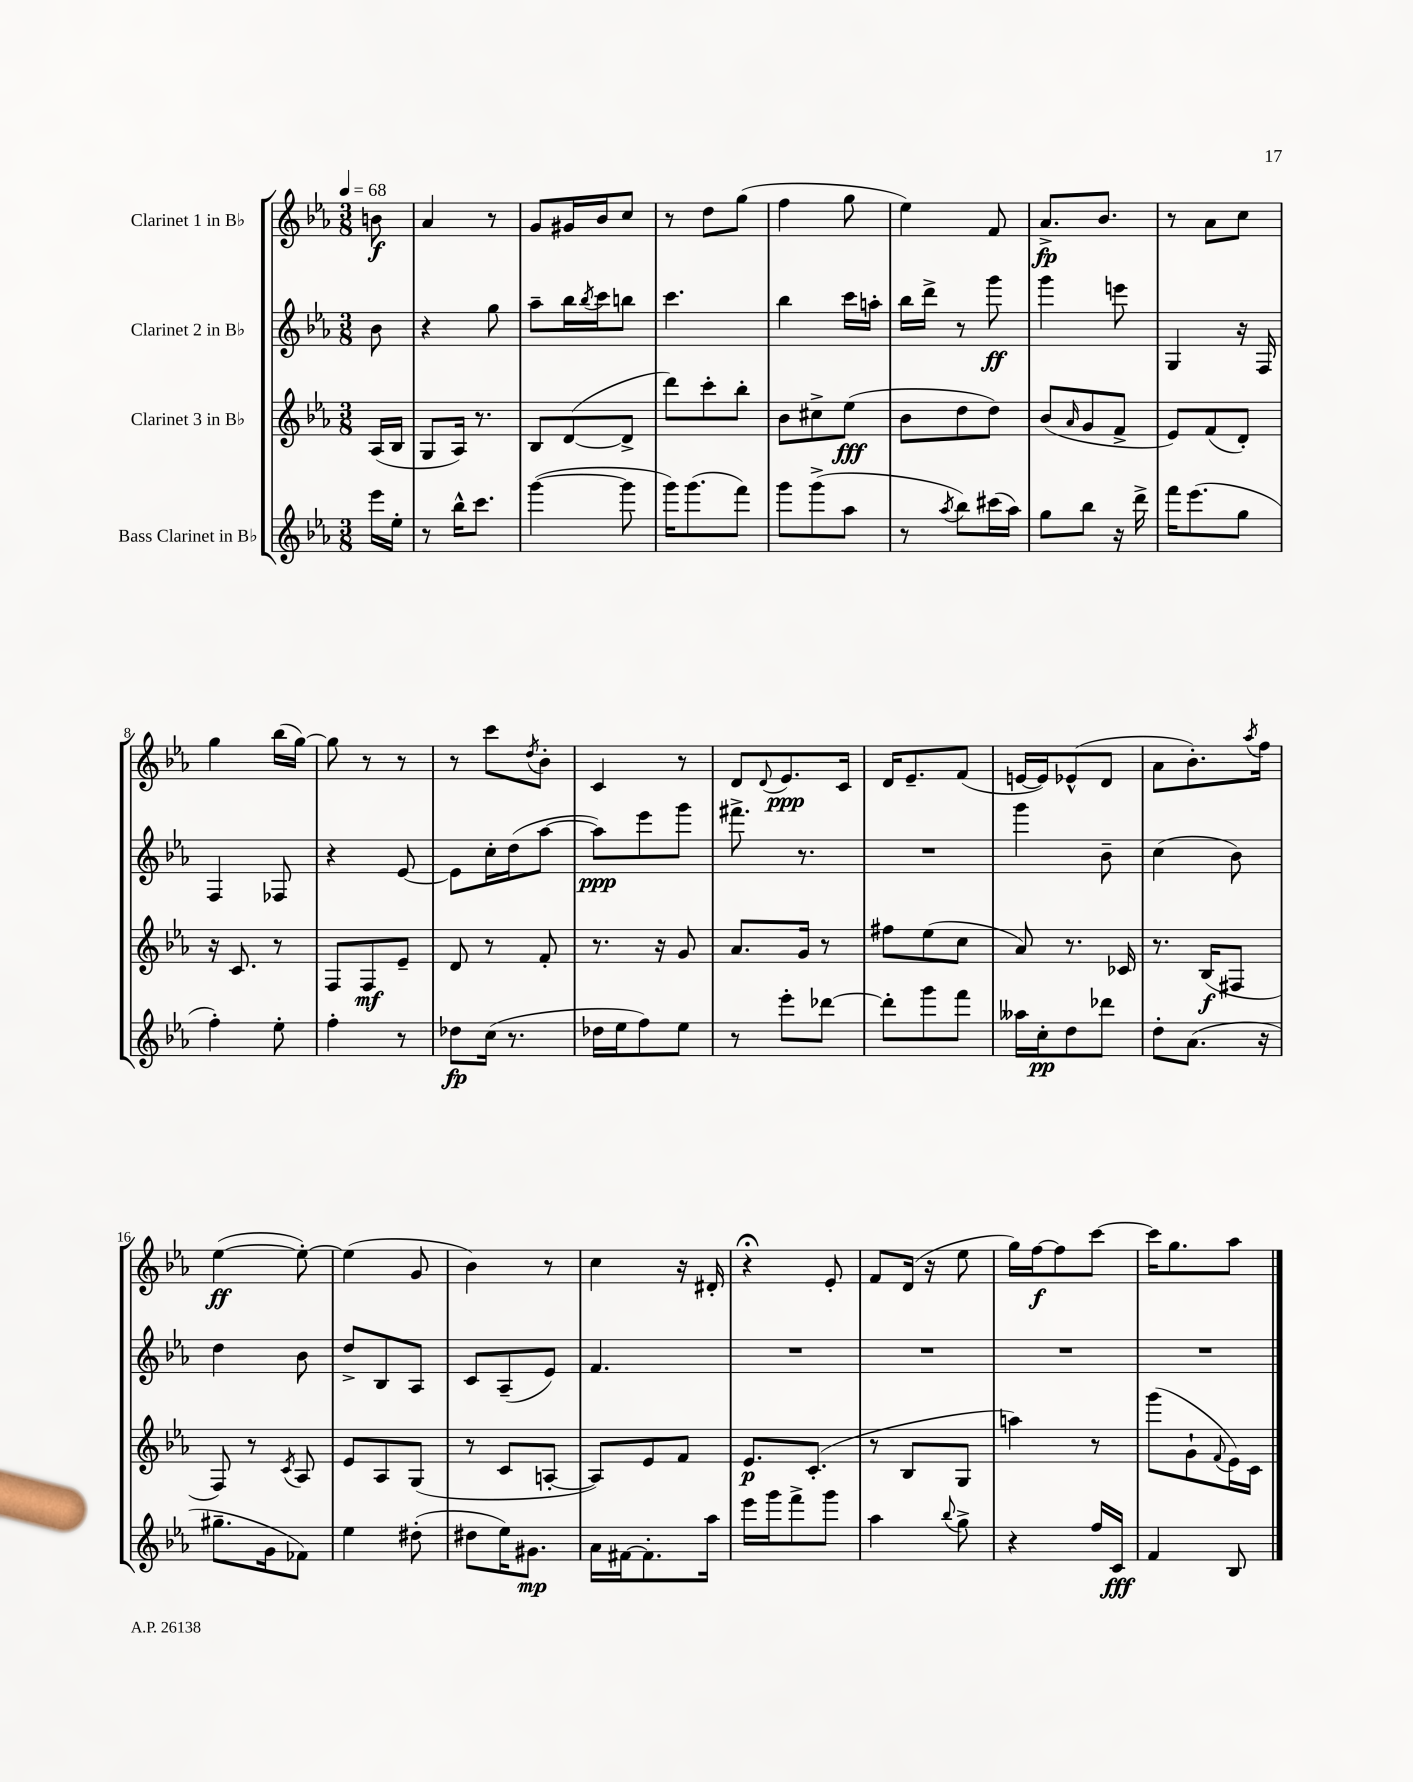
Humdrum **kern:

**kern	**kern	**kern	**kern
*staff4	*staff3	*staff2	*staff1
*clefG2	*clefG2	*clefG2	*clefG2
*k[b-e-a-]	*k[b-e-a-]	*k[b-e-a-]	*k[b-e-a-]
*M3/8	*M3/8	*M3/8	*M3/8
*MM68	*MM68	*MM68	*MM68
16eee-\LL	(16A-/LL	8b-\	8b\
16ee-'\JJ	16B-/JJ	.	.
=	=	=	=
8r	8G/L	4r	4a-/
16bb-^^\LK	16A-/Jk)	.	.
8.ccc\J	8.r	.	.
.	.	8gg\	8r
=	=	=	=
([4ggg\	8B-/L	8aa-~\L	8g/L
.	([8d/	16bb-\L	16g#/L
.	.	8qbb-/	.
.	.	16ccc\J	16b-/J
8ggg\]	8d^/]J	8bb\J	8cc/J
=	=	=	=
16ggg\LK)	8ddd\L)	4.ccc\	8r
(8.ggg\	.	.	.
.	8ccc'\	.	8dd\L
8fff\J)	8bb-'\J	.	(8gg\J
=	=	=	=
8ggg\L	8b-\L	4bb-\	4ff\
(8ggg^\	8cc#^\	.	.
8aa-\J	(8ee-\J	16ccc\LL	8gg\
.	.	16aa'\JJ	.
=	=	=	=
8r	8b-\L	16bb-\LL	4ee-\)
.	.	16ddd^\JJ	.
8qaa-/	.	.	.
8bb-\L)	8dd\	8r	.
(16ccc#\L	8dd\J)	8ggg\	8f/
16aa-\JJ)	.	.	.
=	=	=	=
8gg\L	(8b-/L	4ggg\	8.a-^/L
.	16qqa-/	.	.
8bb-\J	8g/	.	.
.	.	.	8.b-/J
16r	8f^/J	8eee\	.
16ddd^\	.	.	.
=	=	=	=
16fff\LK	8e-/L)	4G/	8r
(8.eee-\	.	.	.
.	(8f/	.	8a-\L
8gg\J	8d'/J)	16r	8cc\J
.	.	16F/	.
=	=	=	=
4ff'\)	16r	4F/	4gg\
.	8.c/	.	.
8ee-'\	8r	8F-/	(16bb-\LL
.	.	.	[16gg\JJ)
=	=	=	=
4ff'\	8F/L	4r	8gg\]
.	8F/	.	8r
8r	8e-~/J	[8e-/	8r
=	=	=	=
8dd-\L	8d/	8e-\]L	8r
(16cc\Jk	8r	16cc'\L	8ccc\L
8.r	.	(16dd\J	.
.	.	.	8qdd/
.	8f'/	[8aa-\J	8b-'\J
=	=	=	=
16dd-\LL	8.r	8aa-\]L)	4c/
16ee-\J	.	.	.
8ff\)	.	8eee-\	.
.	16r	.	.
8ee-\J	8g/	8ggg\J	8r
=	=	=	=
8r	8.a-/L	8.fff#^\	8d/L
.	.	.	8qqd/
8eee-'\L	.	.	8.e-/
.	16g/Jk	8.r	.
[8ddd-\J	8r	.	.
.	.	.	16c/Jk
=	=	=	=
8ddd-'\]L	8ff#\L	4.r	16d/LK
.	.	.	8.e-~/
8ggg\	(8ee-\	.	.
8fff\J	8cc\J	.	(8f/J
=	=	=	=
16aa--\LL	8a-/)	4ggg\	[16e/LL
16cc'\J	.	.	16e/]J)
8dd\	8.r	.	(8e-^^/
8ddd-\J	.	8b-~\	8d/J
.	16c-/	.	.
=	=	=	=
8dd'\L	8.r	(4cc\	8a-\L
(8.a-\J	.	.	8.b-'\)
.	(16B-/LK	.	.
.	8F#/J	8b-\)	.
.	.	.	8qaa-/
16r	.	.	16ff\Jk
=	=	=	=
8.gg#~\L	8F/)	4dd\	([4ee-\
.	8r	.	.
16g\k	.	.	.
.	8qc/	.	.
8f-\J)	8A-/	8b-\	8ee-'\_)
=	=	=	=
4ee-\	8e-/L	8dd^/L	(4ee-\]
.	8A-/	8B-/	.
(8dd#'\	(8G/J	8A-/J	8g/
=	=	=	=
8dd#\L	8r	8c/L	4b-\)
16ee-\K)	8c/L	(8A-~/	.
8.g#\J	.	.	.
.	[8A'/J	8e-/J)	8r
=	=	=	=
16a-\LL	8A/]L)	4.f/	4cc\
[16f#\J	.	.	.
8.f#'\]	8e-/	.	.
.	8f/J	.	16r
16aa-\Jk	.	.	16d#'/
=	=	=	=
16eee-\LL	8.e-/L	4.r	4r;
16ggg\J	.	.	.
8fff^\	.	.	.
.	(8.c'/J	.	.
8ggg\J	.	.	8e-'/
=	=	=	=
4aa-\	8r	4.r	8f/L
.	8B-/L	.	(16d/Jk
.	.	.	16r
8qqbb-/	.	.	.
8gg^\	8G/J	.	8ee-\
=	=	=	=
4r	4aa\)	4.r	16gg\LL)
.	.	.	[16ff\J
.	.	.	8ff\]
16ff/LL	8r	.	[8ccc\J
16c/JJ	.	.	.
=	=	=	=
4f/	(8ggg\L	4.r	16ccc\]LK
.	.	.	8.gg\
.	8g`\	.	.
.	8qqf/	.	.
8B-/	16e-\L)	.	8aa-\J
.	16c\JJ	.	.
==	==	==	==
*-	*-	*-	*-
